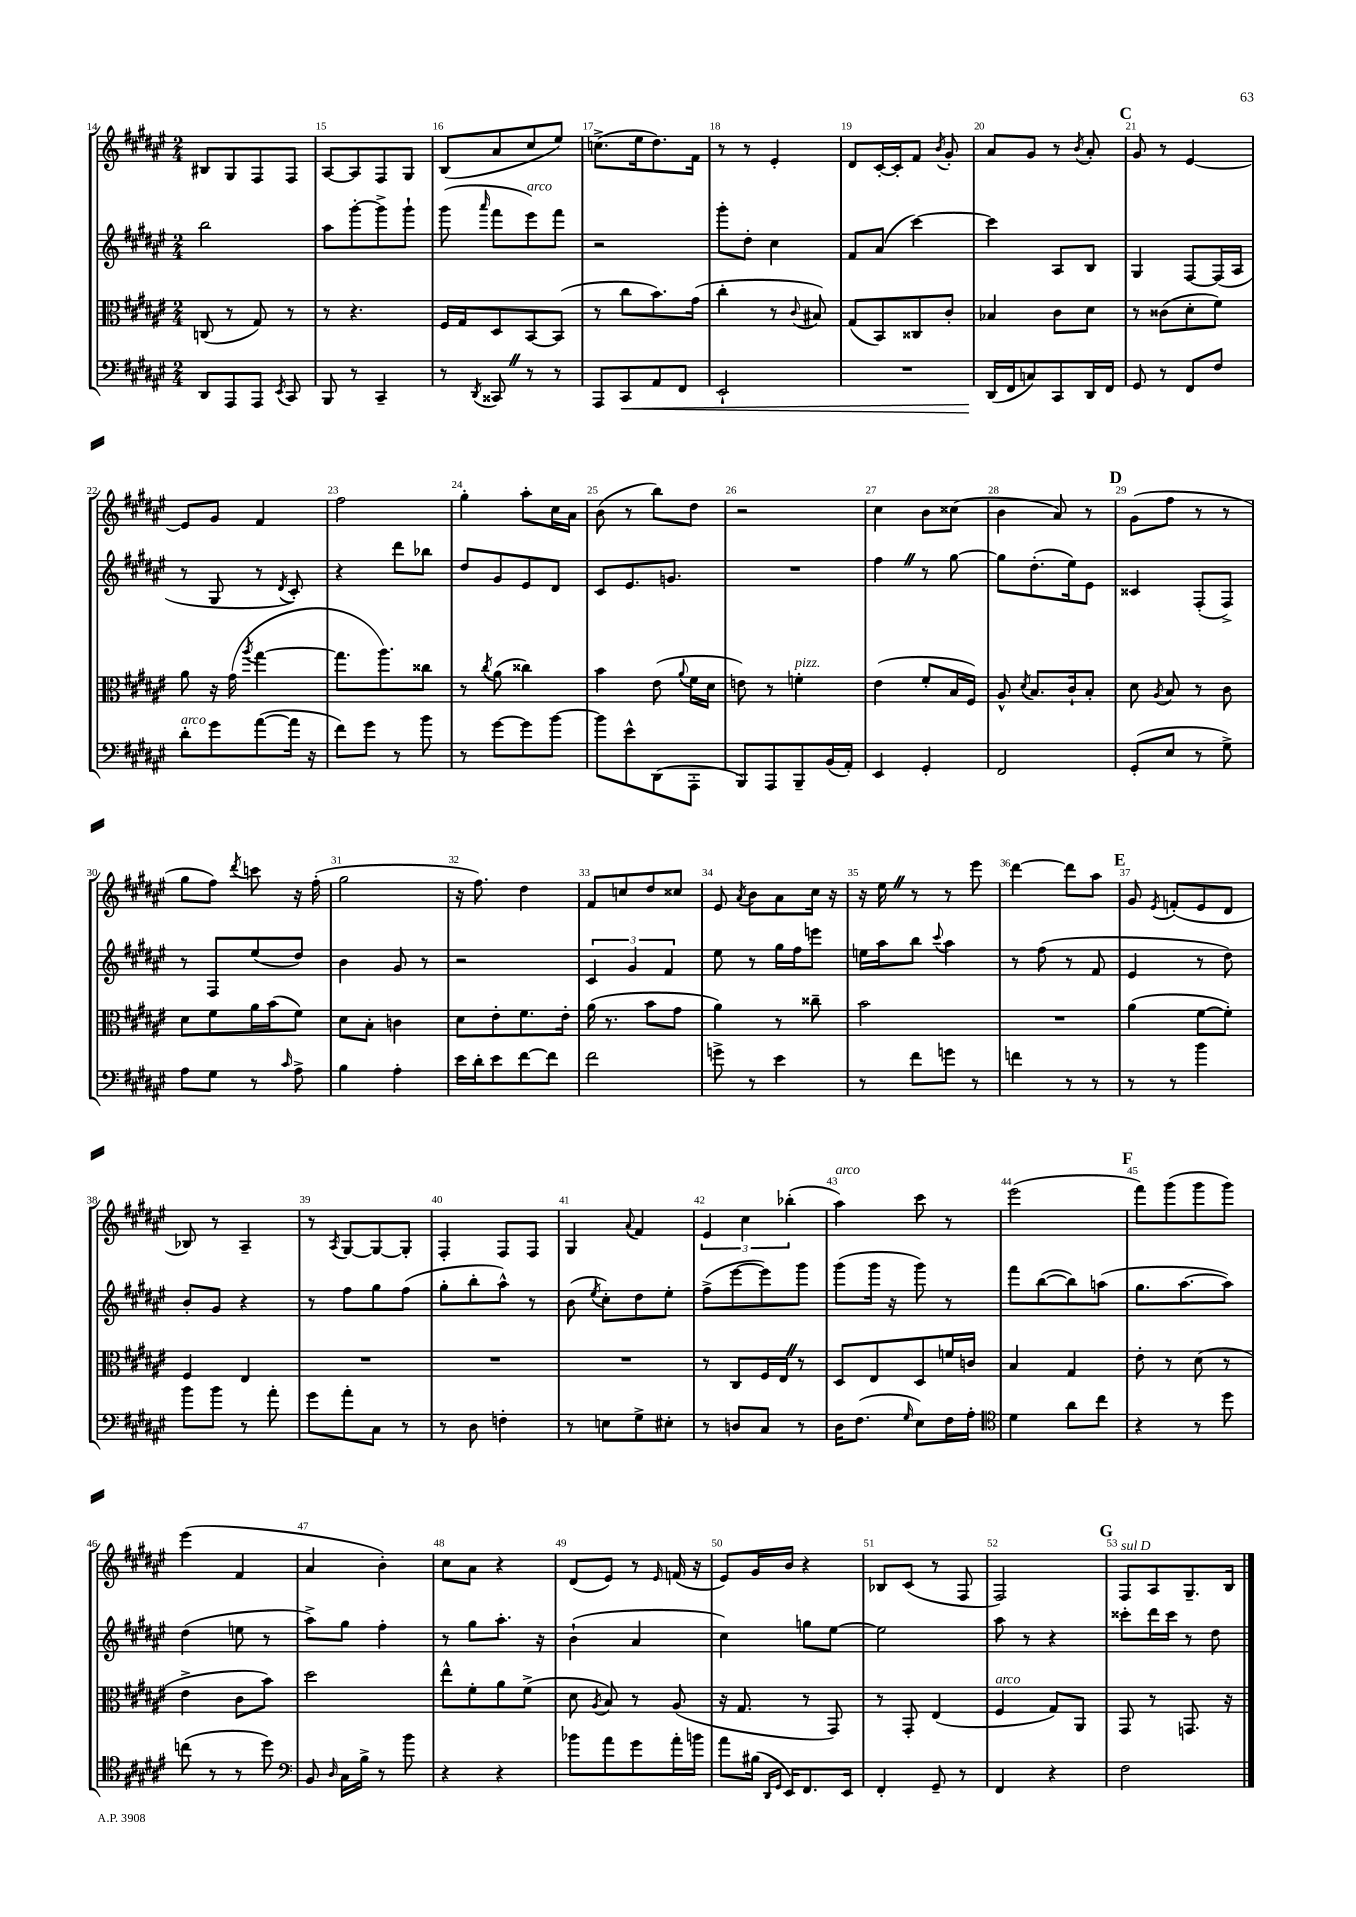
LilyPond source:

<<
\new StaffGroup <<
\new Staff = "s0" {
    \clef treble \key fis \major \numericTimeSignature \time 2/4
    \autoBeamOff bis8[ gis8 fis8 fis8] |
    ais8[~ ais8 fis8 gis8] |
    b8[( ais'8 cis''8 eis''8]) |
    c''8.[->( eis''16 dis''8.) fis'16] |
    r8 r8 eis'4-. |
    dis'8[ cis'16~-. cis'16-. fis'8] \acciaccatura { b'8 } gis'8-. |
    ais'8[ gis'8] r8 \acciaccatura { b'8 } ais'8-. |
    \mark \markup { \bold "C" } gis'8 r8 eis'4~ |
    eis'8[ gis'8] fis'4 |
    fis''2 |
    gis''4-. ais''8[-. cis''16 ais'16] |
    b'8( r8 b''8[) dis''8] |
    r2 |
    cis''4 b'8[ cisis''8]( |
    b'4 ais'8) r8 |
    \mark \markup { \bold "D" } gis'8[( fis''8] r8 r8 |
    gis''8[ fis''8]) \acciaccatura { dis'''8 } c'''8 r16 fis''16-.( |
    gis''2 |
    r16 fis''8.) dis''4 |
    fis'8[ c''8 dis''8 cisis''8] |
    eis'8 \acciaccatura { ais'8 } b'8[ ais'8 cis''16] r16 |
    r16 eis''16 \once \override BreathingSign.text = \markup { \musicglyph "scripts.caesura.straight" } \breathe r8 r8 eis'''8 |
    dis'''4~ dis'''8[ ais''8] |
    \mark \markup { \bold "E" } gis'8 \acciaccatura { eis'8 } f'8[-.( eis'8 dis'8] |
    bes8) r8 ais4-- |
    r8 \acciaccatura { ais8 } gis8[~ gis8~ gis8]-. |
    fis4-. fis8[ fis8] |
    gis4 \appoggiatura { ais'8 } fis'4 |
    \tuplet 3/2 { eis'4 cis''4 bes''4-.( } |
    ais''4^\markup { \italic "arco" }) cis'''8 r8 |
    eis'''2( |
    \mark \markup { \bold "F" } fis'''8[) gis'''8( gis'''8 gis'''8]) |
    eis'''4( fis'4 |
    ais'4 b'4-.) |
    cis''8[ ais'8] r4 |
    dis'8[( eis'8]) r8 \grace { eis'16 } f'16( r16 |
    eis'8[) gis'16 b'16] r4 |
    bes8[ cis'8]( r8 fis8 |
    fis2) |
    \mark \markup { \bold "G" } fis8[^\markup { \italic "sul D" } ais8 gis8.-- b16] \bar "|." |
}
\new Staff = "s1" {
    \clef treble \key fis \major \numericTimeSignature \time 2/4
    \autoBeamOff b''2 |
    ais''8[ gis'''8~-. gis'''8-> gis'''8]-! |
    gis'''8( \grace { ais'''16 } fis'''8[ eis'''8^\markup { \italic "arco" }) fis'''8] |
    r2 |
    gis'''8[-. dis''8]-. cis''4 |
    fis'8[ ais'8]( cis'''4~) |
    cis'''4 ais8[ b8] |
    \mark \markup { \bold "C" } gis4 fis8[~ fis16( ais16] |
    r8 gis8 r8 \acciaccatura { dis'8 } cis'8-.) |
    r4 dis'''8[ bes''8] |
    dis''8[ gis'8 eis'8 dis'8] |
    cis'8[ eis'8. g'8.] |
    R2 |
    fis''4 \once \override BreathingSign.text = \markup { \musicglyph "scripts.caesura.straight" } \breathe r8 gis''8~ |
    gis''8[ dis''8.-.( eis''16) eis'8] |
    \mark \markup { \bold "D" } cisis'4 fis8[-.( fis8]->) |
    r8 fis8[ eis''8( dis''8]) |
    b'4 gis'8 r8 |
    r2 |
    \tuplet 3/2 { cis'4 gis'4 fis'4 } |
    eis''8 r8 gis''16[ fis''16 e'''8] |
    e''16[ ais''16 b''8] \appoggiatura { cis'''8 } ais''4 |
    r8 fis''8( r8 fis'8 |
    \mark \markup { \bold "E" } eis'4 r8 dis''8) |
    b'8[-. gis'8] r4 |
    r8 fis''8[ gis''8 fis''8]( |
    gis''8[-. b''8-. ais''8]-^) r8 |
    b'8( \acciaccatura { eis''8 } cis''8[-.) dis''8 eis''8]-. |
    fis''8[->( eis'''8~ eis'''8) gis'''8] |
    gis'''8[( gis'''16] r16 gis'''8) r8 |
    fis'''8[ b''8~( b''8) a''8]( |
    \mark \markup { \bold "F" } gis''8.[ ais''8.~ ais''8]) |
    dis''4( e''8 r8 |
    ais''8[->) gis''8] fis''4-. |
    r8 gis''8[ ais''8.]-. r16 |
    b'4-!( ais'4 |
    cis''4) g''8[ eis''8]~ |
    eis''2 |
    ais''8 r8 r4 |
    \mark \markup { \bold "G" } cisis'''8[-. dis'''16 cisis'''16] r8 dis''8 \bar "|." |
}
\new Staff = "s2" {
    \clef alto \key fis \major \numericTimeSignature \time 2/4
    \autoBeamOff c8( r8 gis8) r8 |
    r8 r4. |
    fis16[ gis16 dis8 b,8~ b,8]( |
    r8 cis''8[ b'8.) gis'16]( |
    cis''4-. r8 \appoggiatura { cis'8 } bis8) |
    gis8[( b,8) cisis8 cis'8]-. |
    bes4 cis'8[ dis'8] |
    \mark \markup { \bold "C" } r8 cisis'8[( dis'8-. fis'8]) |
    ais'8 r16 gis'16( \acciaccatura { ais''8 } gis''4~ |
    gis''8.[ ais''8.) cisis''8] |
    r8 \acciaccatura { cis''8 } ais'8( cisis''4) |
    b'4 eis'8( \appoggiatura { ais'8 } fis'16[ dis'16] |
    e'8) r8 f'4-.^\markup { \italic "pizz." } |
    eis'4( fis'8[-. b16 fis16]) |
    ais8-^ \acciaccatura { dis'8 } b8.[ cis'16-! b8]-. |
    \mark \markup { \bold "D" } dis'8 \acciaccatura { ais8 } b8 r8 cis'8 |
    dis'8[ fis'8 ais'16 b'16( fis'8]) |
    dis'8[ b8]-. c'4 |
    dis'8[ eis'8-. fis'8. eis'16]-. |
    ais'16( r8. b'8[ gis'8] |
    ais'4) r8 cisis''8-- |
    b'2 |
    R2 |
    \mark \markup { \bold "E" } ais'4( fis'8[~ fis'8]-.) |
    fis4 eis4 |
    R2 |
    R2 |
    R2 |
    r8 cis8[ fis16 eis16] \once \override BreathingSign.text = \markup { \musicglyph "scripts.caesura.straight" } \breathe r8 |
    dis8[ eis8 dis8 f'16 c'16] |
    b4 gis4 |
    \mark \markup { \bold "F" } eis'8-. r8 dis'8( r8 |
    eis'4-> cis'8[ b'8]) |
    dis''2 |
    eis''8[-^ fis'8-. ais'8 fis'8]->( |
    dis'8 \acciaccatura { ais8 } b8) r8 ais8( |
    r16 gis8. r8 gis,8) |
    r8 gis,8-. eis4( |
    fis4^\markup { \italic "arco" } gis8[) ais,8] |
    \mark \markup { \bold "G" } gis,8 r8 g,8. r16 \bar "|." |
}
\new Staff = "s3" {
    \clef bass \key fis \major \numericTimeSignature \time 2/4
    \autoBeamOff dis,8[ ais,,8 ais,,8] \acciaccatura { eis,8 } cis,8 |
    b,,8 r8 cis,4-- |
    r8 \acciaccatura { dis,8 } cisis,8 \once \override BreathingSign.text = \markup { \musicglyph "scripts.caesura.straight" } \breathe r8 r8 |
    ais,,8[ cis,8\< ais,8 fis,8] |
    eis,2-! |
    R2 |
    dis,16[\!( fis,16 c8) cis,8 dis,16 fis,16] |
    \mark \markup { \bold "C" } gis,8 r8 fis,8[ fis8] |
    dis'8[-.^\markup { \italic "arco" } gis'8 ais'8~( ais'16] r16 |
    fis'8[) gis'8] r8 b'8 |
    r8 gis'8[~ gis'8 b'8]~ |
    b'8[ eis'8-^ dis,8( ais,,8]-. |
    b,,8[) ais,,8 b,,8-- b,16( ais,16]-.) |
    eis,4 gis,4-. |
    fis,2 |
    \mark \markup { \bold "D" } gis,8[-.( eis8] r8 gis8->) |
    ais8[ gis8] r8 \grace { cis'16 } ais8-> |
    b4 ais4-. |
    eis'16[ dis'16-. eis'8 fis'8~ fis'8] |
    fis'2 |
    g'8-> r8 eis'4 |
    r8 fis'8[ g'8] r8 |
    f'4 r8 r8 |
    \mark \markup { \bold "E" } r8 r8 b'4 |
    b'8[ b'8] r8 ais'8-. |
    gis'8[ ais'8-. cis8] r8 |
    r8 dis8 f4-. |
    r8 e8[ gis8-> eis8]-. |
    r8 d8[ cis8] r8 |
    dis16[ fis8.]( \grace { gis16 } eis8[) fis16 ais16]-. |
    \clef tenor dis'4 ais'8[ cis''8] |
    \mark \markup { \bold "F" } r4 r8 dis''8 |
    c''8( r8 r8 dis''8) |
    \clef bass b,8 \grace { dis16 } cis16[ b16]-> r8 b'8 |
    r4 r4 |
    bes'8[ ais'8 gis'8 ais'16-. b'16] |
    ais'8[ bis16]( \grace { dis,16[ gis,16] } eis,16[) fis,8. eis,16] |
    fis,4-. gis,8-- r8 |
    fis,4 r4 |
    \mark \markup { \bold "G" } fis2 \bar "|." |
}
>>
>>
\layout { \context { \Score currentBarNumber = #14 \override BarNumber.break-visibility = ##(#f #t #t) barNumberVisibility = #all-bar-numbers-visible } }
